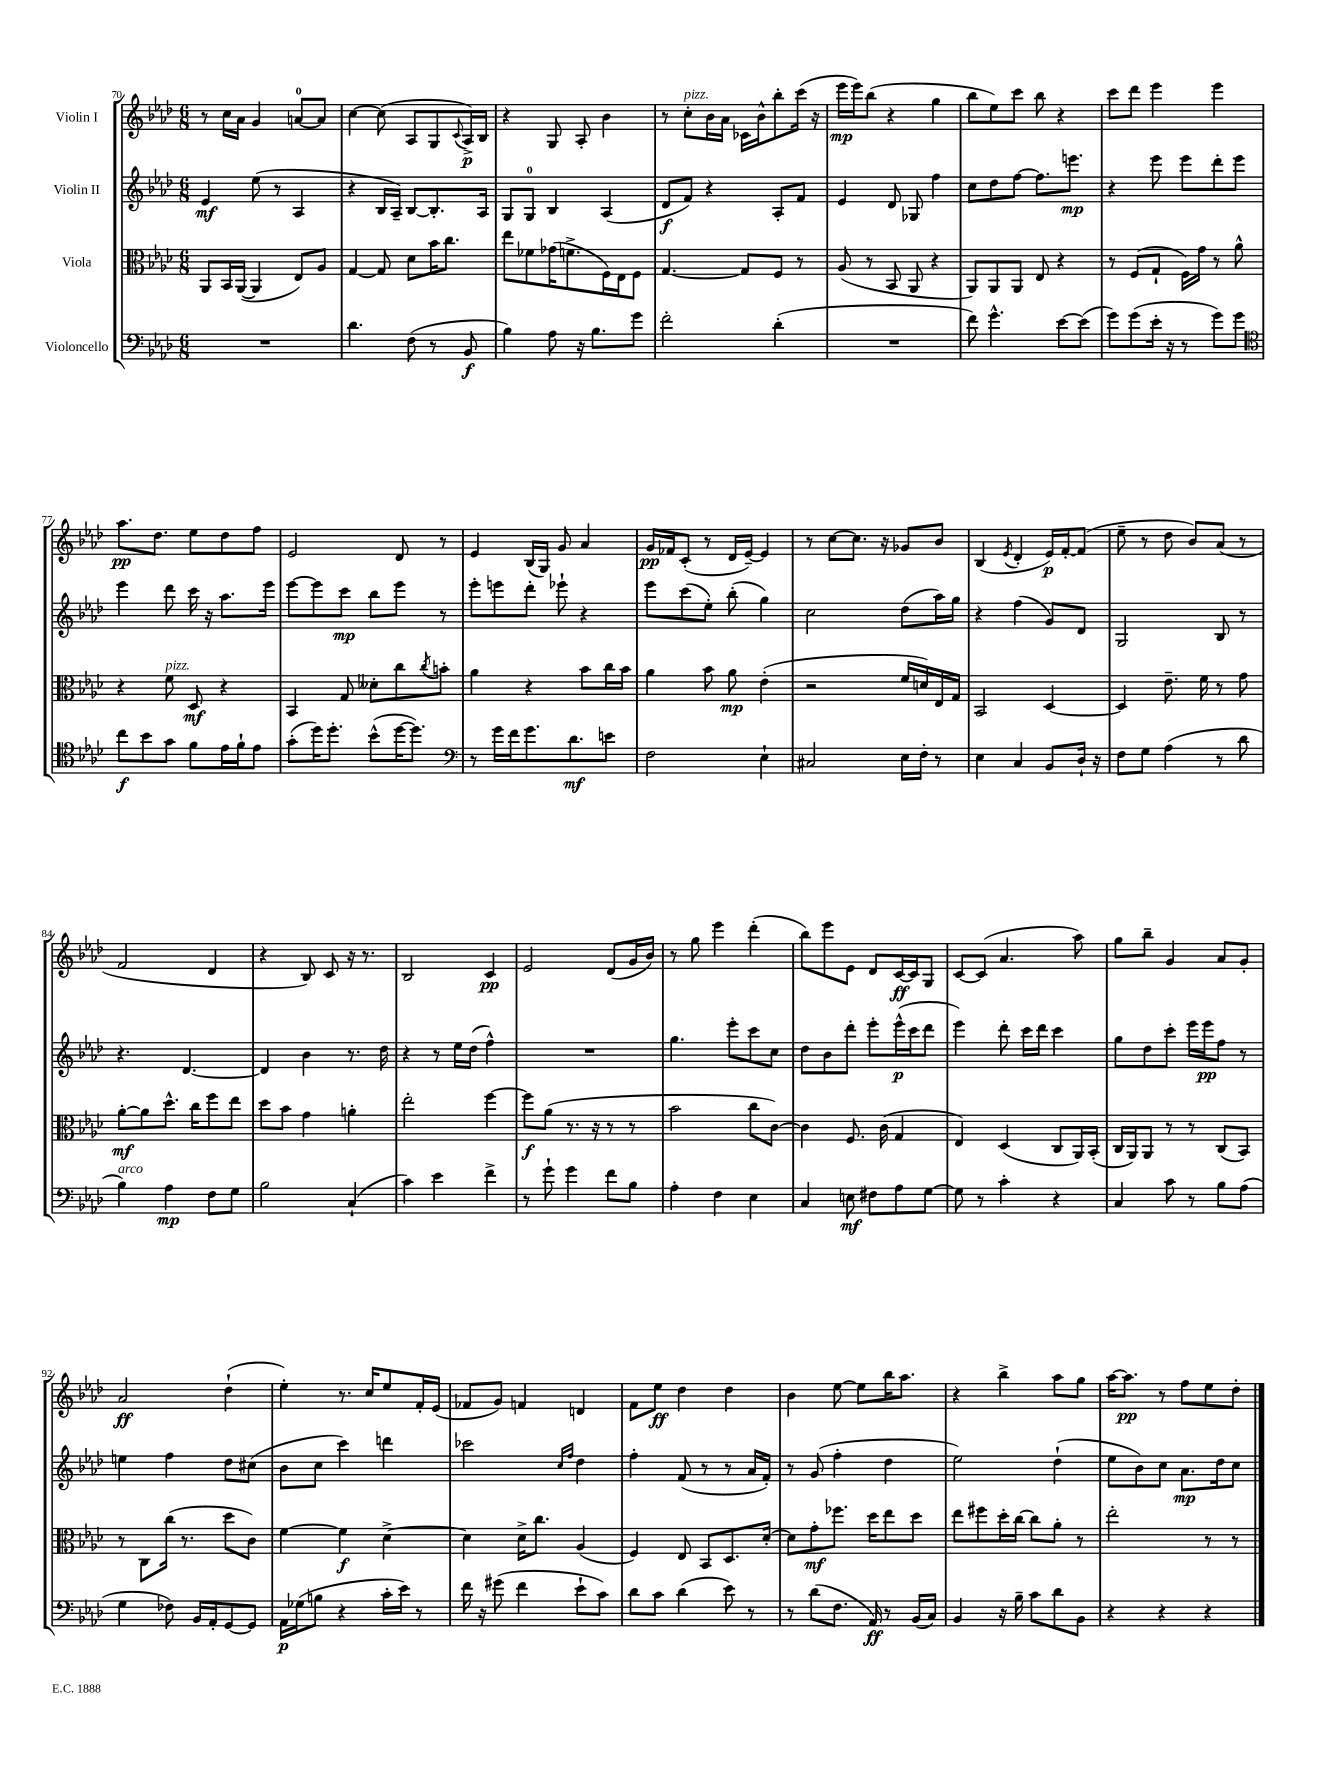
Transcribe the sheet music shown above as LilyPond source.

<<
\new StaffGroup <<
\new Staff = "s0" \with { instrumentName = "Violin I" } {
    \clef treble \key aes \major \numericTimeSignature \time 6/8
    r8 c''16 aes'16 g'4 a'8-0~ a'8 |
    c''4~ c''8( aes8 g8 \appoggiatura { c'8 } aes16->\p) bes16 |
    r4 g8 aes8-. bes'4 |
    r8 c''8-.^\markup { \italic "pizz." } bes'16 aes'16 ces'16 bes'16-^ bes''8-. c'''16( r16 |
    ees'''16\mp ees'''16) bes''8( r4 g''4 |
    bes''8 ees''8) c'''8 bes''8 r4 |
    c'''8 des'''8 ees'''4 ees'''4 |
    aes''8.\pp des''8. ees''8 des''8 f''8 |
    ees'2 des'8 r8 |
    ees'4 bes16( g16) g'8 aes'4 |
    g'16\pp fes'16 c'8-.( r8 des'16 ees'16~--) ees'4 |
    r8 c''8~ c''8. r16 ges'8 bes'8 |
    bes4( \acciaccatura { ees'8 } des'4-. ees'16\p) f'16~-. f'8( |
    ees''8-- r8 des''8 bes'8) aes'8( r8 |
    f'2 des'4 |
    r4 bes8) c'8 r16 r8. |
    bes2 c'4\pp |
    ees'2 des'8( g'16 bes'16) |
    r8 g''8 ees'''4 des'''4-.( |
    bes''8) ees'''8 ees'8 des'8 c'16~\ff c'16 g8 |
    c'8~ c'8( aes'4. aes''8) |
    g''8 bes''8-- g'4 aes'8 g'8-. |
    aes'2\ff des''4-!( |
    ees''4-.) r8. c''16 ees''8 f'16-. ees'16( |
    fes'8 g'8) f'4 d'4 |
    f'8 ees''8\ff des''4 des''4 |
    bes'4 ees''8~ ees''8 bes''16 aes''8. |
    r4 bes''4-> aes''8 g''8 |
    aes''16~ aes''8.\pp r8 f''8 ees''8 des''8-. \bar "|." |
}
\new Staff = "s1" \with { instrumentName = "Violin II" } {
    \clef treble \key aes \major \numericTimeSignature \time 6/8
    ees'4\mf ees''8( r8 aes4 |
    r4 bes16 aes16--) bes8~ bes8.-. aes16 |
    g8 g8-0 bes4 aes4( |
    des'8\f f'8) r4 aes8-. f'8 |
    ees'4 des'8 ges8 f''4 |
    c''8 des''8 f''8~ f''8. e'''8.\mp |
    r4 ees'''8 ees'''8 des'''8-. ees'''8 |
    ees'''4 des'''8 c'''16 r16 aes''8. ees'''16 |
    ees'''8~ ees'''8 c'''8\mp bes''8 ees'''8 r8 |
    ees'''8-. e'''8 des'''8-. ees'''8-! r4 |
    ees'''8 c'''8( ees''8-.) bes''8-.( g''4) |
    c''2 des''8( aes''16) g''16 |
    r4 f''4( g'8) des'8 |
    g2 bes8 r8 |
    r4. des'4.~ |
    des'4 bes'4 r8. des''16 |
    r4 r8 ees''16 des''16( f''4-^) |
    R2. |
    g''4. ees'''8-. c'''8 c''8 |
    des''8 bes'8 des'''8-. ees'''8-. ees'''16-^\p( c'''16 des'''8 |
    ees'''4) des'''8-. c'''16 des'''16 c'''4 |
    g''8 des''8 c'''8-. ees'''16 ees'''16\pp f''8 r8 |
    e''4 f''4 des''8 cis''8( |
    bes'8 c''8 c'''4) d'''4 |
    ces'''2 \grace { c''16 f''16 } des''4 |
    f''4-. f'8( r8 r8 aes'16 f'16-.) |
    r8 g'8( f''4-. des''4 |
    ees''2) des''4-!( |
    ees''8 bes'8) c''8 aes'8.\mp des''16 c''8 \bar "|." |
}
\new Staff = "s2" \with { instrumentName = "Viola" } {
    \clef alto \key aes \major \numericTimeSignature \time 6/8
    aes,8 bes,16 aes,16~( aes,4 ees8) aes8 |
    g4~ g8 des'8 bes'16 c''8. |
    ees''8 fes'8 ges'16( f'8.-> f16) ees16 f8 |
    g4.~ g8 f8 r8 |
    aes8( r8 bes,8 aes,8 r4 |
    aes,8) aes,8 aes,8 ees8 r4 |
    r8 f8( g8-! f16) g'16 r8 aes'8-^ |
    r4 f'8^\markup { \italic "pizz." } des8\mf r4 |
    bes,4 g8 deses'8-. c''8 \acciaccatura { c''8 } b'8-. |
    aes'4 r4 bes'8 c''16 bes'16 |
    aes'4 bes'8 aes'8\mp ees'4-.( |
    r2 f'16 d'16) ees16 g16 |
    bes,2 des4~ |
    des4 ees'8.-- f'16 r8 g'8 |
    aes'8~-.\mf aes'8 des''8.-^ c''16 f''8 ees''8 |
    des''8 bes'8 g'4 a'4-. |
    ees''2-. f''4~ |
    f''8\f aes'8( r8. r16 r8 r8 |
    bes'2 c''8 c'8~) |
    c'4 f8. c'16( g4 |
    ees4) des4( c8 aes,16) bes,16-.( |
    c16 aes,16) aes,8 r8 r8 c8( bes,8) |
    r8 c8 c''16( r8. des''8 c'8) |
    f'4~ f'4\f des'4~-> |
    des'4 des'16-> c''8. aes4( |
    f4) ees8 bes,8 des8. des'16~-. |
    des'8 g'8-.\mf fes''8. des''16 ees''8 des''8 |
    ees''8 fis''8 des''16-. c''16~ c''8 aes'8-. r8 |
    ees''2-. r8 r8 \bar "|." |
}
\new Staff = "s3" \with { instrumentName = "Violoncello" } {
    \clef bass \key aes \major \numericTimeSignature \time 6/8
    R2. |
    des'4. f8( r8 bes,8\f |
    bes4) aes8 r16 bes8. g'8 |
    f'2-. des'4-.( |
    R2. |
    f'8) g'4.-^ ees'8~ ees'8( |
    g'8) g'8( ees'16-. r16 r8 g'8) g'8 |
    \clef tenor c''8\f bes'8 g'8 f'8 ees'16 f'16-! ees'8 |
    g'8-.( des''16) des''8.-. bes'8-^( des''16~ des''8.) |
    \clef bass r8 g'16 f'16 g'8. des'8.\mf e'8 |
    f2 ees4-! |
    cis2 ees16 f16-. r8 |
    ees4 c4 bes,8 des16-! r16 |
    f8 g8 aes4( r8 des'8 |
    bes4^\markup { \italic "arco" }) aes4\mp f8 g8 |
    bes2 c4-!( |
    c'4) ees'4 f'4-> |
    r8 g'8-! g'4 f'8 bes8 |
    aes4-. f4 ees4 |
    c4 e8\mf fis8 aes8 g8~ |
    g8 r8 c'4-. r4 |
    c4 c'8 r8 bes8 aes8( |
    g4 fes8) bes,16 aes,16-. g,8~ g,8 |
    aes,16\p ges16( b8 r4 c'16-. ees'16) r8 |
    f'16 r16 gis'8( f'4 ees'8-! c'8) |
    des'8 c'8 des'4( ees'8) r8 |
    r8 des'8( f8. aes,16\ff) r8 bes,16( c16) |
    bes,4 r16 bes16-- c'8 des'8 bes,8 |
    r4 r4 r4 \bar "|." |
}
>>
>>
\layout { \context { \Score currentBarNumber = #70 } }
